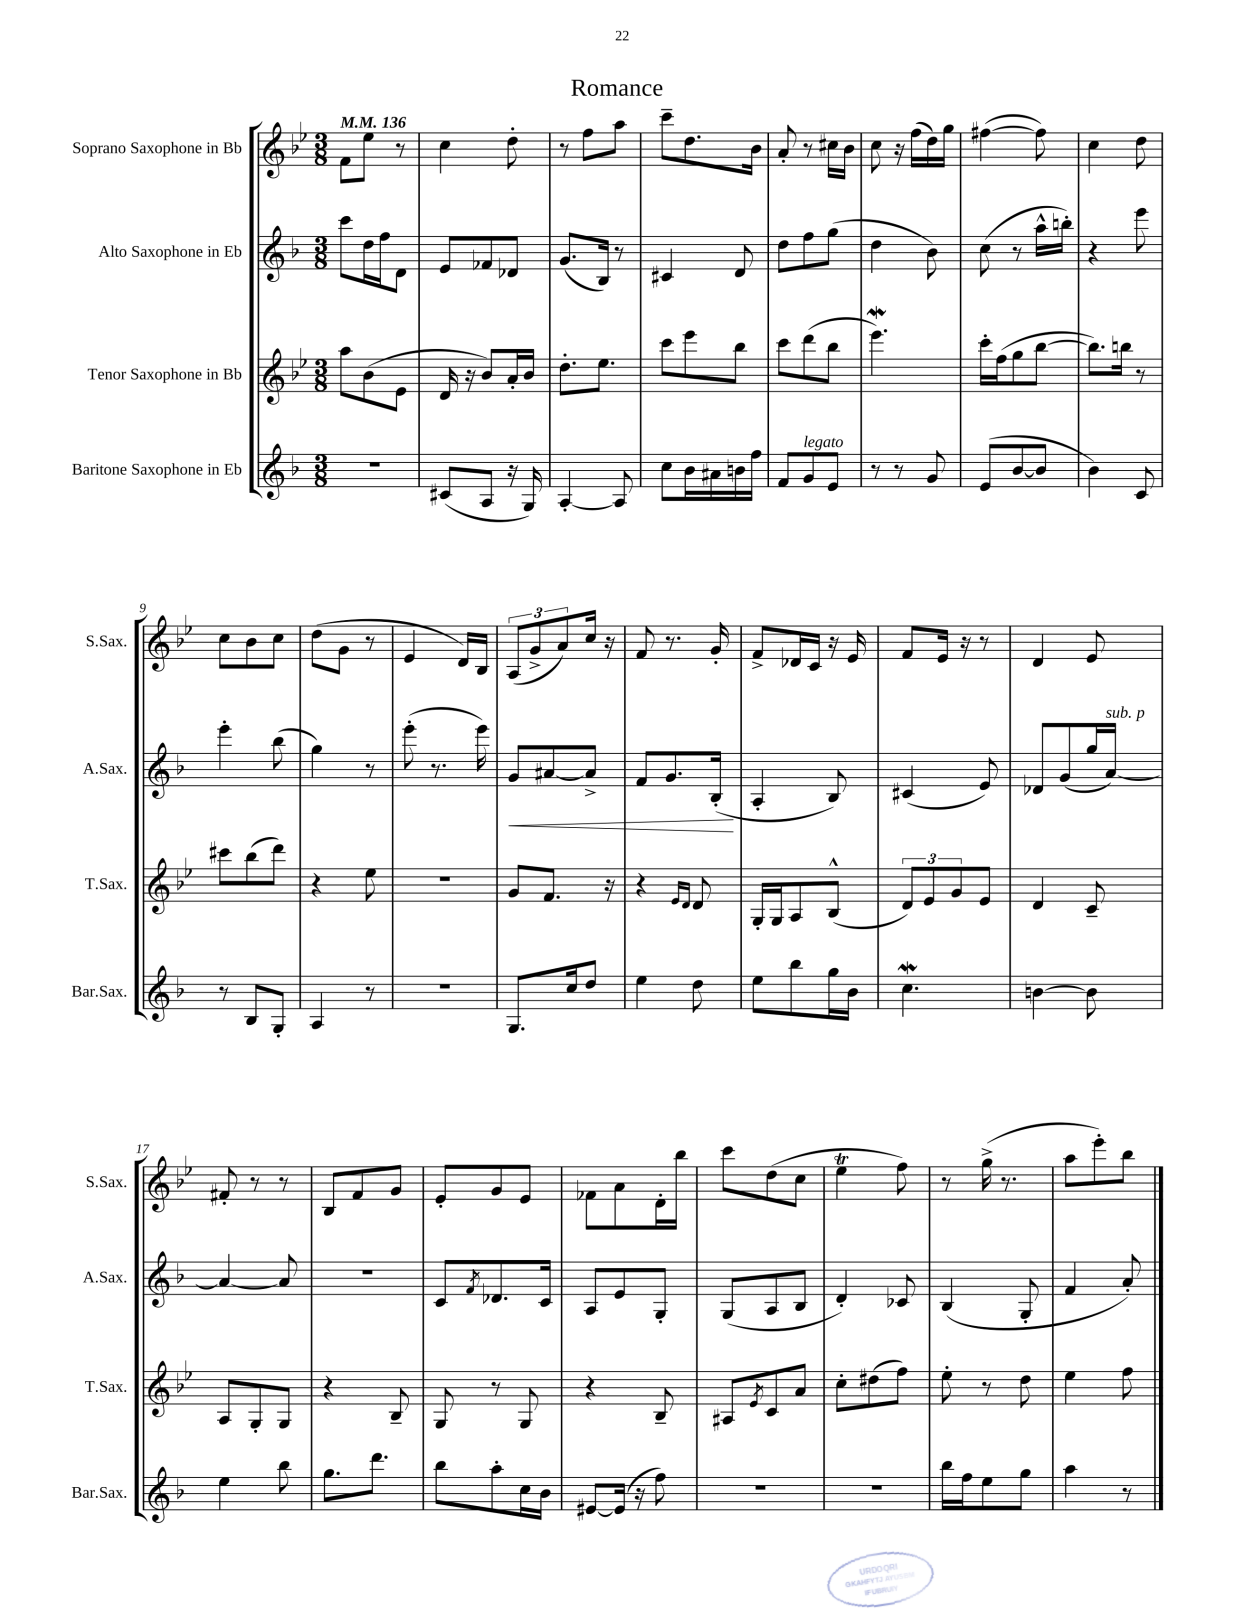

**kern	**kern	**kern	**dynam	**kern
*part4	*part3	*part2	*part2	*part1
*staff4	*staff3	*staff2	*staff2	*staff1
*I"Baritone Saxophone in Eb	*I"Tenor Saxophone in Bb	*I"Alto Saxophone in Eb	*	*I"Soprano Saxophone in Bb
*I'Bar.Sax.	*I'T.Sax.	*I'A.Sax.	*	*I'S.Sax.
*clefG2	*clefG2	*clefG2	*	*clefG2
*k[b-]	*k[b-e-]	*k[b-]	*	*k[b-e-]
*M3/8	*M3/8	*M3/8	*	*M3/8
*MM136	*MM136	*MM136	*	*MM136
=1	=1	=1	=1	=1
4.r	8aa\L	8ccc\L	.	8f\L
.	(8b-\	16dd\L	.	8ee-\J
.	.	16ff\J	.	.
.	8e-\J	8d\J	.	8r
=2	=2	=2	=2	=2
(8c#X/L	16d/	8e/L	.	4cc\
.	16r	.	.	.
8A/J	8b-/L)	8f-X/	.	.
16r	16a'/L	8d-X/J	.	8dd'\
16G/)	16b-/JJ	.	.	.
=3	=3	=3	=3	=3
[4A'/	8.dd'\L	(8.g/L	.	8r
.	.	.	.	8ff\L
.	8.ee-\J	16B-/Jk)	.	.
8A/]	.	8r	.	8aa\J
=4	=4	=4	=4	=4
8cc\L	8ccc\L	4c#X/	.	8ccc~\L
16b-\L	8eee-\	.	.	8.dd\
16a#X\	.	.	.	.
16bn\	8bb-\J	8d/	.	.
16ff\JJ	.	.	.	16b-\Jk
=5	=5	=5	=5	=5
8f/L	8ccc\L	8dd\L	.	8a'/
!LO:TX:a:i:t=legato	!	!	!	!
8g/	(8ddd\	8ff\	.	8r
8e/J	8bb-\J	(8gg\J	.	16cc#X\LL
.	.	.	.	16b-\JJ
=6	=6	=6	=6	=6
8r	4.eee-w\)	4dd\	.	8cc\
8r	.	.	.	16r
.	.	.	.	(16ff\LL
8g/	.	8b-\)	.	16dd\)
.	.	.	.	16gg\JJ
=7	=7	=7	=7	=7
(8e/L	16ccc'\LL	(8cc\	.	([4ff#X\
.	(16ff\J	.	.	.
[8b-/	8gg\	8r	.	.
8b-/J]	[8bb-\J	16aa^^\LL	.	8ff#\])
.	.	16bbn'\JJ)	.	.
=8	=8	=8	=8	=8
4b-\)	8.bb-\L])	4r	.	4cc\
.	16bbn\Jk	.	.	.
8c/	8r	8eee\	.	8dd\
!!LO:LB:g=z
=9	=9	=9	=9	=9
8r	8ccc#X\L	4eee'\	.	8cc\L
8B-/L	(8bb-\	.	.	8b-\
8G'/J	8ddd\J)	(8bb-\	.	8cc\J
=10	=10	=10	=10	=10
4A/	4r	4gg\)	.	(8dd\L
.	.	.	.	8g\J
8r	8ee-\	8r	.	8r
=11	=11	=11	=11	=11
4.r	4.r	(8eee'\	.	4e-/
.	.	8.r	.	.
.	.	.	.	16d/LL)
.	.	16eee\)	.	16B-/JJ
=12	=12	=12	=12	=12
!	!	!	!LO:HP:b	!
8.G/L	8g/L	8g/L	<	(12A/L
.	.	.	.	12g^/
.	8.f/J	[8a#X/	.	.
.	.	.	.	12a/)
16cc/k	.	.	.	.
8dd/J	.	8a#^/J]	.	16cc/Jk
.	16r	.	.	16r
=13	=13	=13	=13	=13
4ee\	4r	8f/L	.	8f/
.	.	8.g/	.	8.r
.	16qqe-/LL	.	.	.
.	16qqd/JJ	.	.	.
8dd\	8d/	.	.	.
.	.	(16B-'/Jk	.	16g'/
.	.	.	[	.
=14	=14	=14	=14	=14
8ee\L	16G'/LL	4A'/	.	8f^/L
.	16G/J	.	.	.
8bb-\	8A/	.	.	16d-X/L
.	.	.	.	16c/JJ
16gg\L	(8B-^^/J	8B-/)	.	16r
16b-\JJ	.	.	.	16e-/
=15	=15	=15	=15	=15
4.ccW\	12d/L)	(4c#X/	.	8f/L
.	12e-/	.	.	.
.	.	.	.	16e-/Jk
.	12g/	.	.	.
.	.	.	.	16r
.	8e-/J	8e/)	.	8r
=16	=16	=16	=16	=16
[4bn\	4d/	8d-X/L	.	4d/
.	.	(8g/	.	.
8b\]	8c~/	16gg/L	.	8e-/
!	!	!LO:TX:a:i:t=sub. p	!	!
.	.	[16a/JJ)	.	.
!!LO:LB:g=z
=17	=17	=17	=17	=17
4ee\	8A/L	4a/_	.	8f#X'/
.	8G'/	.	.	8r
8bb-\	8G/J	8a/]	.	8r
=18	=18	=18	=18	=18
8.gg\L	4r	4.r	.	8B-/L
.	.	.	.	8f/
8.ddd\J	.	.	.	.
.	8B-~/	.	.	8g/J
=19	=19	=19	=19	=19
8bb-\L	8G/	8c/L	.	8e-'/L
.	.	8qf/	.	.
8aa'\	8r	8.d-X/	.	8g/
16cc\L	8G/	.	.	8e-/J
16b-\JJ	.	16c/Jk	.	.
=20	=20	=20	=20	=20
[8e#X/L	4r	8A/L	.	8f-X\L
(16e#/Jk]	.	8e/	.	8a\
16r	.	.	.	.
8ff\)	8B-~/	8G'/J	.	16d'\L
.	.	.	.	16bb-\JJ
=21	=21	=21	=21	=21
4.r	8A#X/L	(8G/L	.	8ccc\L
.	8qe-/	.	.	.
.	8c/	8A/	.	(8dd\
.	8a/J	8B-/J	.	8cc\J
=22	=22	=22	=22	=22
4.r	8cc'\L	4d'/)	.	4ee-T\
.	(8dd#X\	.	.	.
.	8ff\J)	8c-X/	.	8ff\)
=23	=23	=23	=23	=23
16bb-\LL	8ee-'\	(4B-/	.	8r
16ff\J	.	.	.	.
8ee\	8r	.	.	(16gg^\
.	.	.	.	8.r
8gg\J	8dd\	8G'/	.	.
=24	=24	=24	=24	=24
4aa\	4ee-\	4f/	.	8aa\L
.	.	.	.	8eee-'\)
8r	8ff\	8a'/)	.	8bb-\J
==	==	==	==	==
*-	*-	*-	*-	*-
